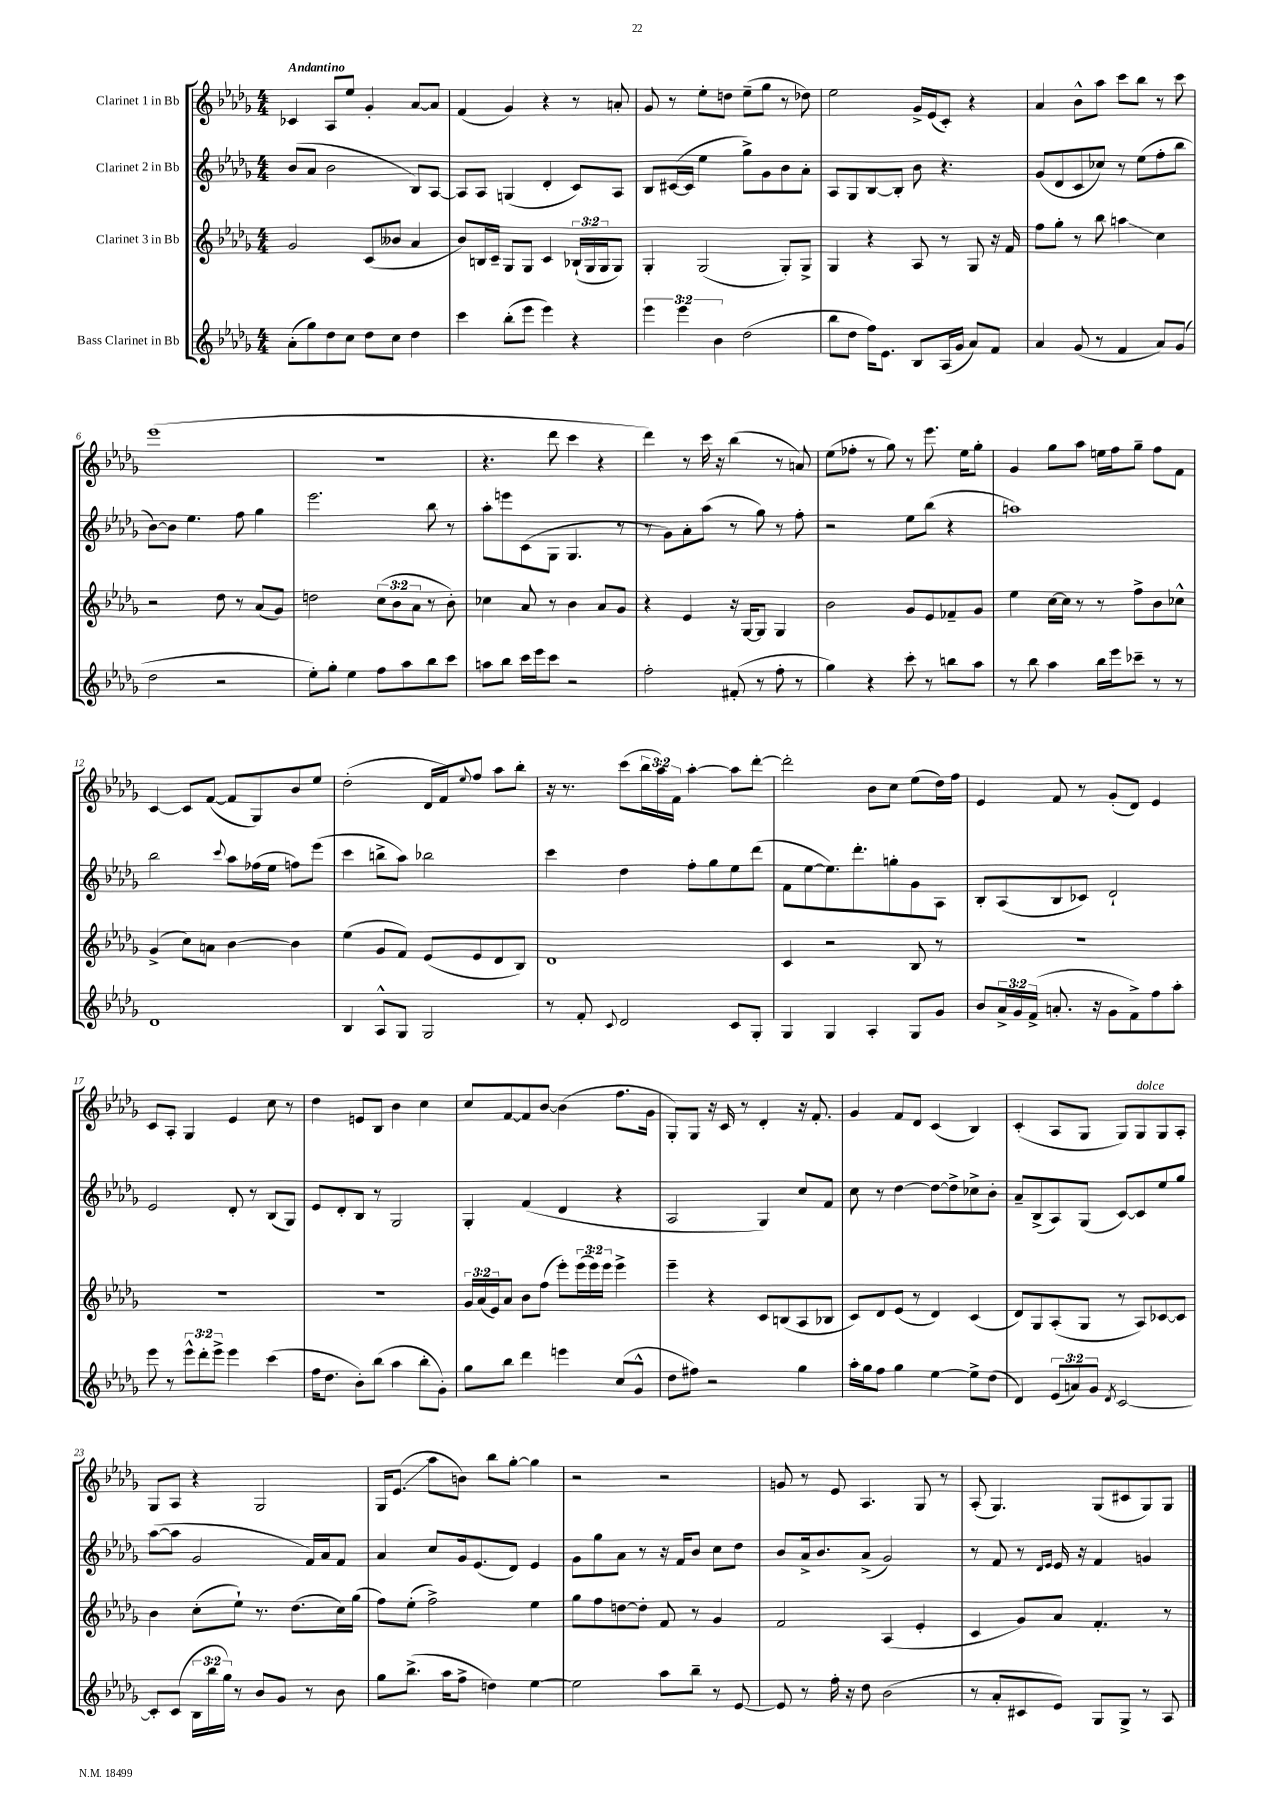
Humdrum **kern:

**kern	**kern	**kern	**kern
*staff4	*staff3	*staff2	*staff1
*clefG2	*clefG2	*clefG2	*clefG2
*k[b-e-a-d-g-]	*k[b-e-a-d-g-]	*k[b-e-a-d-g-]	*k[b-e-a-d-g-]
*M4/4	*M4/4	*M4/4	*M4/4
(8a-'	2g-	(8b-	4c-
8gg-)	.	8a-	.
8dd-	.	2b-	8A-
8cc	.	.	8ee-
8dd-	(8c	.	4g-'
8cc	8b--	.	.
4dd-	4a-	8B-)	[8a-
.	.	[8A-	8a-]
=	=	=	=
4ccc	8b-)	8A-]	(4f
.	16B	8A-	.
.	16c~	.	.
(8bb-'	8G-	(4G	4g-)
8eee-	8G-	.	.
4eee-)	4c	4d-'	4r
4r	(24B-`	8c)	8r
.	24G-	.	.
.	24G-	.	.
.	8G-)	8A-	8a'
=	=	=	=
6eee-	4G-'	8B-	8g-
.	.	([16c#	8r
6eee-	.	.	.
.	.	16c#]	.
.	(2G-	4ee-	8ee-'
6b-	.	.	.
.	.	.	8dd
(2dd-	.	8gg-^)	(8ee-~
.	.	8g-	8gg-
.	8G-')	8b-	8r
.	8G-^	8a-'	8dd-)
=	=	=	=
8bb-	4G-	8A-	2ee-
8dd-	.	8G-	.
16ff)	4r	[8B-	.
8.e-	.	.	.
.	.	8B-']	.
8B-	8A-	8b-	16g-^
.	.	.	(16e-
(16A-	8r	4.r	8c')
16g-	.	.	.
8a-)	8G-	.	4r
8f	16r	.	.
.	16f	.	.
=	=	=	=
4a-	8ff	(8g-	4a-
.	8gg-'	8d-	.
(8g-	8r	8c	8b-^^
8r	8bb-	8cc-)	8aa-
4f	4aa	8r	8ccc
.	.	(8ee-	8bb-
8a-)	4cc	8ff'	8r
(8g-	.	8bb-	8ccc
=	=	=	=
2dd-	2r	[8b-)	(1eee-
.	.	8b-]	.
.	.	4.ee-	.
2r	8dd-	.	.
.	8r	8ff	.
.	(8a-	4gg-	.
.	8g-)	.	.
=	=	=	=
8ee-')	2dd	2.eee-	1r
8gg-'	.	.	.
4ee-	.	.	.
8ff	(12cc	.	.
.	12b-	.	.
8aa-	.	.	.
.	12a-	.	.
8bb-	8r	8bb-	.
8ccc	8b-')	8r	.
=	=	=	=
8aa	4cc-	8aa-'	4.r
8bb-	.	8eee	.
16ccc	8a-	(8c	.
16eee-	.	.	.
8ccc	8r	8G-	8ddd-
2r	4b-	4.G-	4ccc
.	8a-	.	4r
.	8g-	8r	.
=	=	=	=
2ff'	4r	8r	4ddd-)
.	.	8g-)	.
.	4e-	8a-'	8r
.	.	(8aa-	16ccc
.	.	.	16r
(8f#'	16r	8r	(4bb-
.	[16G-	.	.
8r	8G-]	8gg-)	.
8ff'	4G-	8r	8r
8r	.	8ff'	8a)
=	=	=	=
4gg-)	2b-	2r	(8ee-
.	.	.	8ff-'
4r	.	.	8r
.	.	.	8gg-)
8ccc'	8g-	8ee-	8r
8r	8e-	(8bb-	8.eee-
8bb	8f-~	4r	.
.	.	.	16ee-
8aa-	8g-	.	8gg-'
=	=	=	=
8r	4ee-	1aa)	4g-
8bb-	.	.	.
4aa-	[16cc	.	8gg-
.	16cc]	.	.
.	8r	.	8aa-
16bb-	8r	.	16ee
16eee-	.	.	16ff
8ccc-~	8ff^	.	8gg-~
8r	8b-	.	8ff
8r	8cc-^^	.	8f
=	=	=	=
1d-	(4g-^	2bb-	[4c
.	8cc)	.	8c]
.	8a	.	([8f
.	.	8qqccc	.
.	[4b-	8aa-	8f]
.	.	(16ff-	8G-)
.	.	16ee-	.
.	4b-]	8ff)	8b-
.	.	(8eee-	8ee-
=	=	=	=
4B-	(4ee-	4ccc	(2dd-'
8A-^^	8g-	8bb^	.
8G-	8f)	8aa-)	.
2G-	(8e-	2bb-	16d-
.	.	.	16f)
.	.	.	8qqee-
.	8e-	.	8ff
.	8d-	.	8aa-
.	8B-)	.	8bb-'
=	=	=	=
8r	1d-	4ccc	16r
.	.	.	8.r
8f'	.	.	.
8qqc	.	.	.
2d-	.	4dd-	(8ccc
.	.	.	24bb-
.	.	.	24aa-)
.	.	.	24f
.	.	8ff'	[4aa-'
.	.	8gg-	.
8c	.	8ee-	8aa-]
8G-'	.	(8ddd-	[8ddd-'
=	=	=	=
4G-	4c	8f	2ddd-']
.	.	[8ee-	.
4G-	2r	8.ee-])	.
.	.	8.ddd-'	.
4A-'	.	.	8b-
.	.	8gg'	8cc
8G-	8B-	8g-	(8ee-
8g-	8r	8A-	16dd-)
.	.	.	16ff
=	=	=	=
8b-	1r	8B-'	4e-
24a-^	.	(8A-	.
24g-	.	.	.
(24f^	.	.	.
8.a'	.	8B-	8f
.	.	8c-)	8r
16r	.	.	.
8g-	.	2d-`	(8g-'
8f^)	.	.	8d-)
8ff	.	.	4e-
8aa-'	.	.	.
=	=	=	=
8eee-	1r	2e-	8c
8r	.	.	8A-'
12eee-^^	.	.	4G-
12ddd-'	.	.	.
12eee-^	.	.	.
4eee-	.	8d-'	4e-
.	.	8r	.
(4ccc	.	(8B-	8cc
.	.	8G-)	8r
=	=	=	=
16ff	1r	8e-	4dd-
8.dd-	.	.	.
.	.	8d-'	.
8b-')	.	8B-	8e
(8bb-	.	8r	8B-
4aa-	.	2G-	4b-
8bb-'	.	.	4cc
8g-')	.	.	.
=	=	=	=
8gg-	24g-	4G-'	8cc
.	(24a-	.	.
.	24e-)	.	.
8bb-	8a-	.	[8f
4ddd-	8b-	(4f	8f]
.	(8ff	.	[8b-
4eee	8eee-')	4d-	(4b-]
.	(24eee-	.	.
.	24eee-)	.	.
.	24eee-	.	.
(8cc	4eee-^	4r	8.ff
8g-^^	.	.	.
.	.	.	16g-
=	=	=	=
8dd-	4eee-~	2A-	8G-')
8ff#)	.	.	8G-
2r	4r	.	16r
.	.	.	16c
.	.	.	8r
.	8c	4G-)	4d-'
.	(8B	.	.
4gg-	8A-	8cc	16r
.	.	.	8.f'
.	8B-	8f	.
=	=	=	=
16aa-'	8c)	8cc	4g-
16gg-	.	.	.
8ff	8d-	8r	.
4gg-	(8e-	[4dd-	8f
.	8r	.	8d-
[4ee-	4d-)	8dd-_	(4c
.	.	8dd-^]	.
8ee-^]	(4c	8cc-^	4B-)
(8dd-	.	8b-'	.
=	=	=	=
4d-)	8d-)	8a-~	(4c'
.	8G-	(8B-^	.
(12e-	(8A-'	8A-)	8A-
12a)	.	.	.
.	8G-	(8G-	8G-
12g-	.	.	.
8qd-	.	.	.
[2c	8r	[8c)	8G-)
.	8A-)	8c]	8G-
.	[8c-	8ee-	8G-
.	8c-]	8gg-	8A-'
=	=	=	=
8c']	4b-	([8aa-	8G-
(8c	.	8aa-]	8A-
24B-	(8cc'	2g-	4r
24bb-	.	.	.
24gg-)	.	.	.
8r	8ee-`)	.	.
8b-	8.r	.	2G-
8g-	.	.	.
.	(8.dd-	.	.
8r	.	16f)	.
.	.	16a-	.
8b-	16cc)	8f	.
.	(16gg-	.	.
=	=	=	=
8gg-	8ff)	4a-	16G-
.	.	.	(8.e-
(8.bb-^	(8ee-'	.	.
.	2ff^)	8cc	8aa-
16aa-	.	.	.
8ff^	.	16g-	8b)
.	.	(8.e-	.
4dd)	.	.	8bb-
.	.	8d-)	[8gg-'
[4ee-	4ee-	4e-	4gg-]
=	=	=	=
2ee-]	8gg-	8g-	2r
.	8ff	8gg-	.
.	[8dd	8a-	.
.	8dd']	8r	.
8aa-	8f	16r	2r
.	.	16f	.
8bb-~	8r	8b-	.
8r	4g-	8cc	.
[8e-	.	8dd-	.
=	=	=	=
8e-]	2f	8b-	8g
8r	.	16a-^	8r
.	.	8.b-	.
16ff'	.	.	8e-
16r	.	.	.
8dd-	.	(8a-^	4.A-
(2b-	(4A-	2g-)	.
.	4e-'	.	8G-
.	.	.	8r
=	=	=	=
8r	4c	8r	(8A-'
8a-'	.	8f	4.G-)
8c#	8g-)	8r	.
.	.	16qqd-	.
.	.	16qqe-	.
8e-)	8a-	16e-	.
.	.	16r	.
8G-	4.f'	4f	(8G-
8G-^	.	.	8c#
8r	.	4g	8G-)
8A-	8r	.	8G-
==	==	==	==
*-	*-	*-	*-
